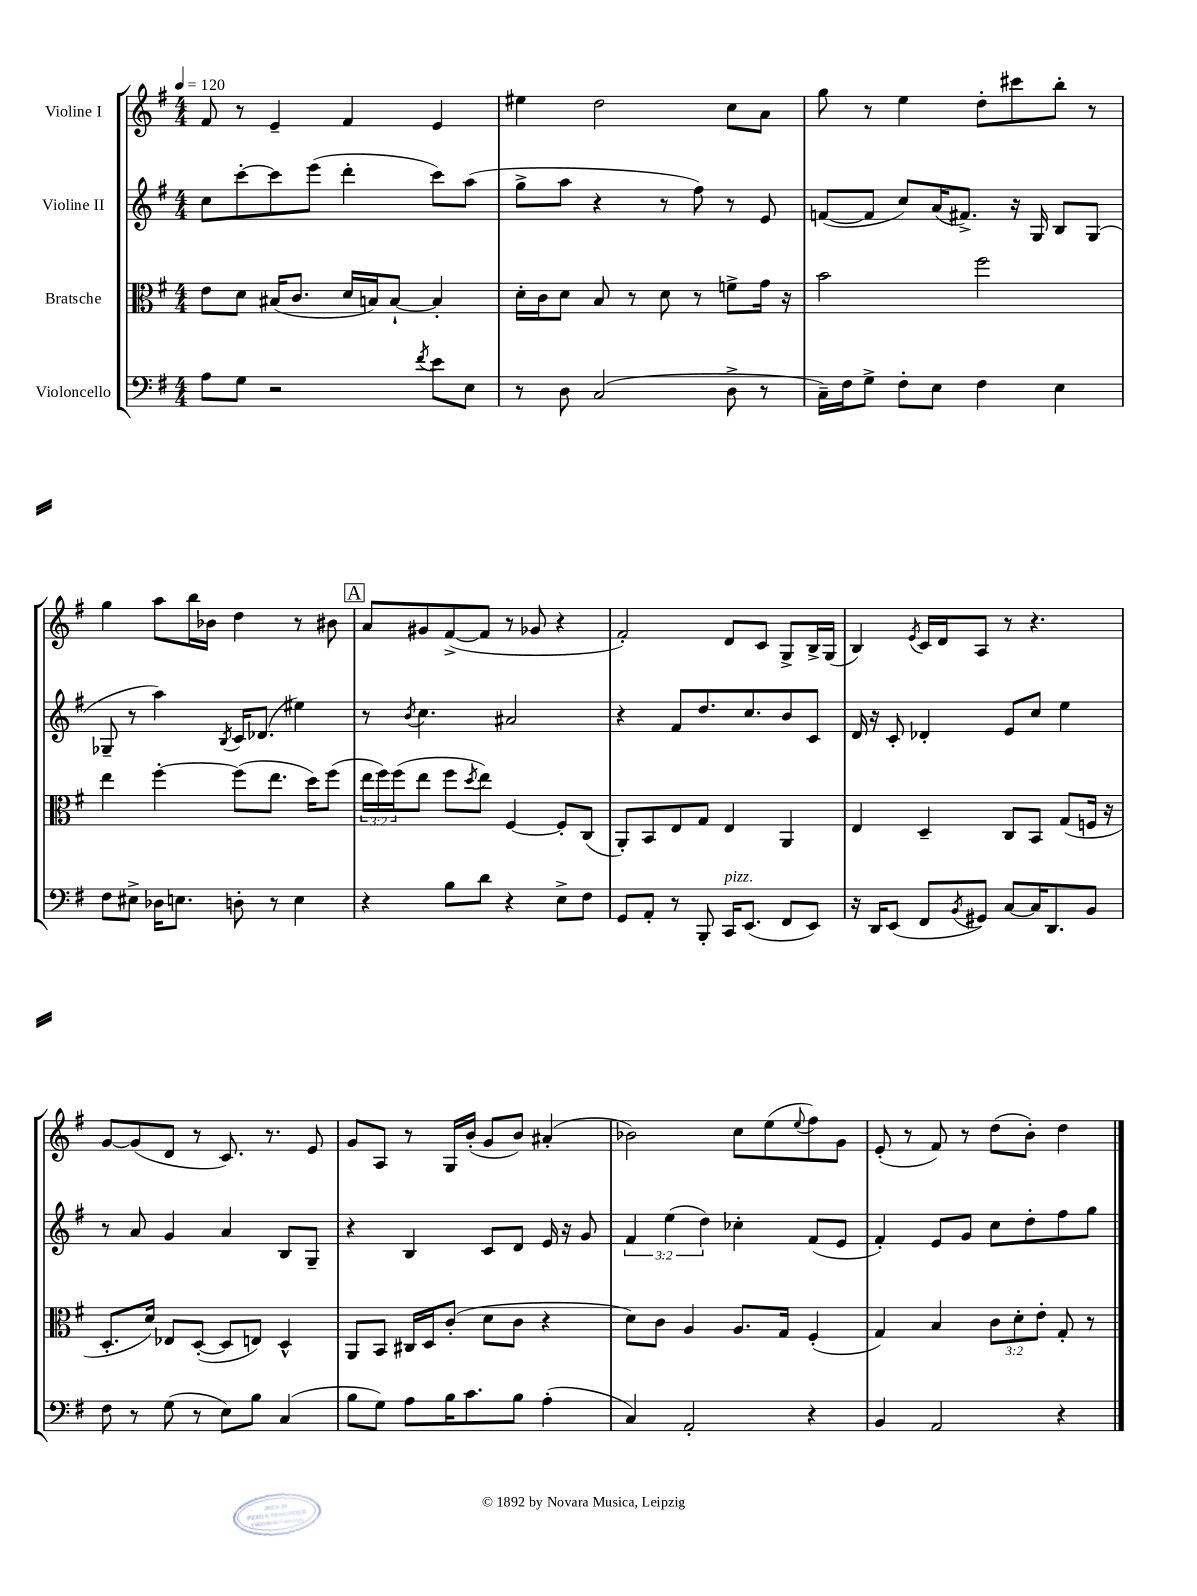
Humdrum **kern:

**kern	**kern	**kern	**kern
*staff4	*staff3	*staff2	*staff1
*clefF4	*clefC3	*clefG2	*clefG2
*k[f#]	*k[f#]	*k[f#]	*k[f#]
*M4/4	*M4/4	*M4/4	*M4/4
*MM120	*MM120	*MM120	*MM120
8A	8e	8cc	8f#
8G	8d	[8ccc'	8r
2r	(16B#	8ccc]	4e~
.	8.c	.	.
.	.	(8eee	.
.	16d	4ddd'	4f#
.	16B)	.	.
.	[8B`	.	.
8qf#	.	.	.
8e	4B']	8ccc)	4e
8E	.	(8aa	.
=	=	=	=
8r	16d'	8gg^	4ee#
.	16c	.	.
8D	8d	8aa	.
(2C	8B	4r	2dd
.	8r	.	.
.	8d	8r	.
.	8r	8ff#)	.
8D^	8f^	8r	8cc
8r	16g	8e	8a
.	16r	.	.
=	=	=	=
16C~)	2b	([8f	8gg
16F#	.	.	.
8G^	.	8f]	8r
8F#'	.	8cc)	4ee
8E	.	(16a	.
.	.	8.f#^)	.
4F#	2ff#	.	8dd'
.	.	16r	8ccc#
.	.	16G	.
4E	.	8B	8bb'
.	.	(8G	8r
=	=	=	=
8F#	4ee	8G-~	4gg
8E#^	.	8r	.
16D-	[4ff#'	4aa)	8aa
8.E	.	.	.
.	.	.	16bb
.	.	.	16b-
.	.	8qB	.
8D'	(8ff#]	16c	4dd
.	.	(8.d-	.
8r	8.ee	.	.
4E	.	4ee#)	8r
.	16dd)	.	.
.	(8ff#	.	8b#
=	=	=	=
4r	24ee	8r	8a
.	24ff#)	.	.
.	(24ff#	.	.
.	.	8qb	.
.	8ee	4.cc	8g#
8B	8ff#	.	([8f#^
.	8qdd	.	.
8d	8ee)	.	8f#]
4r	[4F#	2a#	8r
.	.	.	8g-
8E^	8F#']	.	4r
8F#	(8C	.	.
=	=	=	=
8GG	8AA')	4r	2f#')
8AA'	8BB	.	.
8r	8E	8f#	.
8BBB'	8G	8.dd	.
16CC	4E	.	8d
(8.EE	.	8.cc	.
.	.	.	8c
8FF#	4AA	8b	8G^
8EE)	.	8c	16B^
.	.	.	(16G
=	=	=	=
16r	4E	16d	4B)
16DD	.	16r	.
(8EE	.	8c'	.
.	.	.	8qe
8FF#	4D~	4d-'	16c
.	.	.	16d
8qBB	.	.	.
8GG#)	.	.	8A
[8C	8C	8e	8r
16C]	8BB	8cc	4.r
8.DD	.	.	.
.	(8G	4ee	.
8BB	16F	.	.
.	16r	.	.
=	=	=	=
8F#	8.D'	8r	[8g
8r	.	8a	(8g]
.	16d)	.	.
(8G	8E-	4g	8d
8r	([8D'	.	8r
8E)	8D]	4a	8.c)
8B	8E)	.	.
.	.	.	8.r
(4C	4D^^	8B	.
.	.	8G~	8e
=	=	=	=
8B	8AA	4r	8g
8G)	8BB	.	8A
8A	16C#	4B	8r
.	16D	.	.
16B	(8c'	.	16G
8.c	.	.	(16b'
.	8d	8c	8g
8B	8c	8d	8b)
(4A'	4r	16e	(4a#'
.	.	16r	.
.	.	8g	.
=	=	=	=
4C)	8d)	6f#	2b-)
.	8c	.	.
.	.	(6ee	.
2AA'	4A	.	.
.	.	6dd)	.
.	8.A	4cc-'	8cc
.	.	.	(8ee
.	16G	.	.
.	.	.	8qqee
4r	(4F#'	(8f#	8ff#)
.	.	8e	8g
=	=	=	=
4BB	4G)	4f#')	(8e'
.	.	.	8r
2AA	4B	8e	8f#)
.	.	8g	8r
.	12c	8cc	(8dd
.	12d'	.	.
.	.	8dd'	8b')
.	12e'	.	.
4r	8G'	8ff#	4dd
.	8r	8gg	.
==	==	==	==
*-	*-	*-	*-
